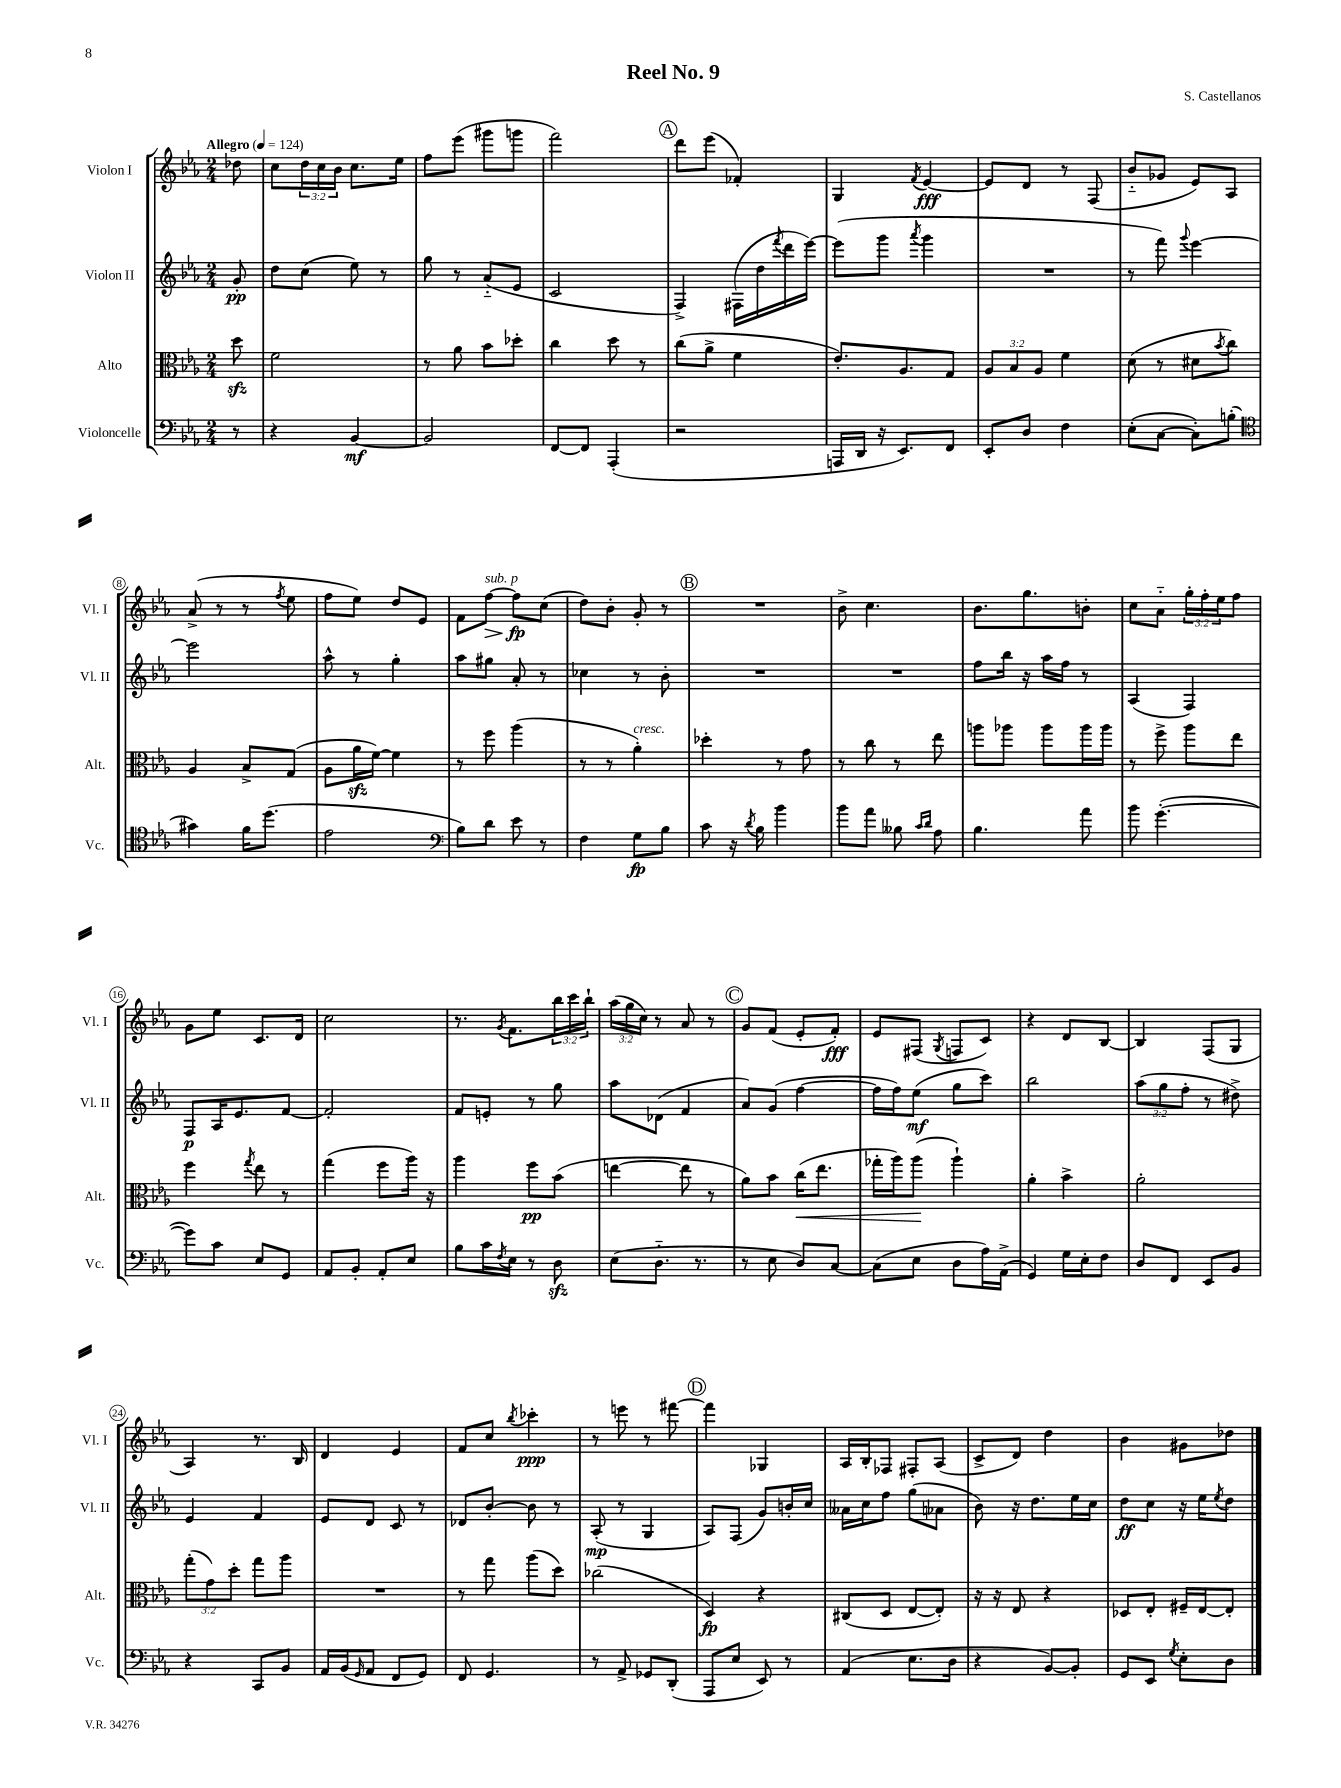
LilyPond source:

\header { title = "Reel No. 9" composer = "S. Castellanos" }
<<
\new StaffGroup <<
\new Staff = "s0" \with { instrumentName = "Violon I" shortInstrumentName = "Vl. I" } {
    \clef treble \key ees \major \numericTimeSignature \time 2/4 \override Staff.TupletNumber.text = #tuplet-number::calc-fraction-text \partial 8 \tempo "Allegro" 4 = 124
    des''8 |
    c''8 \tuplet 3/2 { d''16 c''16 bes'16 } c''8. ees''16 |
    f''8 ees'''8( gis'''8 g'''8 |
    f'''2) |
    \mark \markup { \circle "A" } d'''8 ees'''8( fes'4-.) |
    g4 \acciaccatura { f'8 } ees'4~\fff |
    ees'8 d'8 r8 f8( |
    bes'8-_ ges'8 ees'8) aes8 |
    aes'8->( r8 r8 \acciaccatura { f''8 } ees''8 |
    f''8 ees''8) d''8 ees'8 |
    f'8 f''8~\>^\markup { \italic "sub. p" } f''8\fp\! c''8( |
    d''8) bes'8-. g'8-. r8 |
    \mark \markup { \circle "B" } R2 |
    bes'8-> c''4. |
    bes'8. g''8. b'8-. |
    c''8 aes'8-_ \tuplet 3/2 { g''16-. f''16-. ees''16 } f''8 |
    g'8 ees''8 c'8. d'16 |
    c''2 |
    r8. \acciaccatura { g'8 } f'8. \tuplet 3/2 { bes''16 c'''16 bes''16-! } |
    \tuplet 3/2 { aes''16( g''16 c''16) } r8 aes'8 r8 |
    \mark \markup { \circle "C" } g'8 f'8( ees'8-. f'8-.\fff) |
    ees'8 fis8( \acciaccatura { g8 } f8 c'8) |
    r4 d'8 bes8~ |
    bes4 f8( g8 |
    aes4) r8. bes16 |
    d'4 ees'4 |
    f'8 c''8 \acciaccatura { bes''8 } ces'''4-.\ppp |
    r8 e'''8 r8 fis'''8~ |
    \mark \markup { \circle "D" } fis'''4 ges4 |
    aes16 bes16-. fes8 fis8-. aes8( |
    c'8-> d'8) d''4 |
    bes'4 gis'8 des''8 \bar "|." |
}
\new Staff = "s1" \with { instrumentName = "Violon II" shortInstrumentName = "Vl. II" } {
    \clef treble \key ees \major \numericTimeSignature \time 2/4 \override Staff.TupletNumber.text = #tuplet-number::calc-fraction-text \partial 8
    g'8-.\pp |
    d''8 c''8( ees''8) r8 |
    g''8 r8 aes'8-_( ees'8 |
    c'2 |
    \mark \markup { \circle "A" } f4->) fis16( d''16 \acciaccatura { f'''8 } d'''16 ees'''16~) |
    ees'''8( g'''8 \acciaccatura { aes'''8 } g'''4 |
    R2 |
    r8 f'''8) \appoggiatura { g'''8 } ees'''4~ |
    ees'''2 |
    aes''8-^ r8 g''4-. |
    aes''8 gis''8 aes'8-. r8 |
    ces''4 r8 bes'8-. |
    \mark \markup { \circle "B" } R2 |
    R2 |
    f''8 bes''16 r16 aes''16 f''16 r8 |
    aes4( f4) |
    f8\p aes16 ees'8. f'8~ |
    f'2-. |
    f'8 e'8-. r8 g''8 |
    aes''8 des'8( f'4 |
    \mark \markup { \circle "C" } aes'8) g'8( f''4~ |
    f''16 f''16) ees''8\mf( g''8 c'''8) |
    bes''2 |
    \tuplet 3/2 { aes''8( g''8 f''8-. } r8 dis''8->) |
    ees'4 f'4 |
    ees'8 d'8 c'8 r8 |
    des'8 bes'8~-. bes'8 r8 |
    aes8-.\mp( r8 g4 |
    \mark \markup { \circle "D" } aes8) f8( g'8) b'16-. c''16 |
    aeses'16 c''16 f''8 g''8( aes'8 |
    bes'8) r16 d''8. ees''16 c''16 |
    d''8\ff c''8 r16 ees''16 \acciaccatura { ees''8 } d''8 \bar "|." |
}
\new Staff = "s2" \with { instrumentName = "Alto" shortInstrumentName = "Alt." } {
    \clef alto \key ees \major \numericTimeSignature \time 2/4 \override Staff.TupletNumber.text = #tuplet-number::calc-fraction-text \partial 8
    d''8\sfz |
    f'2 |
    r8 aes'8 bes'8 des''8-. |
    c''4 d''8 r8 |
    \mark \markup { \circle "A" } c''8( aes'8-> f'4 |
    ees'8.-.) aes8. g8 |
    \tuplet 3/2 { aes8 bes8 aes8 } f'4 |
    d'8( r8 dis'8 \acciaccatura { bes'8 } c''8) |
    aes4 bes8-> g8( |
    aes8 aes'16\sfz f'16~) f'4 |
    r8 f''8 aes''4( |
    r8 r8 aes'4-.^\markup { \italic "cresc." }) |
    \mark \markup { \circle "B" } des''4-. r8 g'8 |
    r8 c''8 r8 ees''8 |
    a''8 aes''8 aes''8 aes''16 aes''16 |
    r8 f''8-> aes''8 ees''8 |
    f''4 \acciaccatura { g''8 } ees''8 r8 |
    g''4( f''8 aes''16) r16 |
    aes''4 f''8\pp bes'8( |
    e''4~ e''8 r8 |
    \mark \markup { \circle "C" } aes'8) bes'8 c''16\<( ees''8. |
    ges''16-. aes''16) aes''8\!( aes''4-!) |
    aes'4-. bes'4-> |
    aes'2-. |
    \tuplet 3/2 { g''8-.( g'8) d''8-. } g''8 aes''8 |
    R2 |
    r8 g''8 aes''8( d''8) |
    ces''2( |
    \mark \markup { \circle "D" } d4\fp) r4 |
    cis8( d8 ees8~ ees8-.) |
    r16 r16 ees8 r4 |
    des8 ees8-. fis16-- ees16~ ees8-. \bar "|." |
}
\new Staff = "s3" \with { instrumentName = "Violoncelle" shortInstrumentName = "Vc." } {
    \clef bass \key ees \major \numericTimeSignature \time 2/4 \partial 8
    r8 |
    r4 bes,4~\mf |
    bes,2 |
    f,8~ f,8 aes,,4-.( |
    \mark \markup { \circle "A" } r2 |
    a,,16 d,16 r16 ees,8.) f,8 |
    ees,8-. d8 f4 |
    ees8-.( c8~ c8-.) b8-.( |
    \clef tenor gis'4) f'16 d''8.( |
    ees'2 |
    \clef bass bes8) d'8 ees'8 r8 |
    f4 g8\fp bes8 |
    \mark \markup { \circle "B" } c'8 r16 \acciaccatura { d'8 } bes16 bes'4 |
    bes'8 aes'8 beses8 \grace { c'16 d'16 } aes8 |
    bes4. aes'8 |
    bes'8 g'4.~-.( |
    g'8) c'8 ees8 g,8 |
    aes,8 bes,8-. aes,8-. ees8 |
    bes8 c'16 \acciaccatura { f8 } ees16 r8 d8\sfz |
    ees8( d8.-_ r8. |
    \mark \markup { \circle "C" } r8 ees8 d8) c8~ |
    c8( ees8 d8 aes16) aes,16->( |
    g,4) g16 ees16-. f8 |
    d8 f,8 ees,8 bes,8 |
    r4 c,8 bes,8 |
    aes,16 bes,16( \grace { g,16 } aes,8 f,8 g,8) |
    f,8 g,4. |
    r8 aes,8-> ges,8 d,8-.( |
    \mark \markup { \circle "D" } aes,,8 ees8 ees,8) r8 |
    aes,4( ees8. d16 |
    r4 bes,8~) bes,8-. |
    g,8 ees,8 \acciaccatura { g8 } ees8-. d8 \bar "|." |
}
>>
>>
\layout { \context { \Score \override BarNumber.stencil = #(make-stencil-circler 0.1 0.3 ly:text-interface::print) } }
